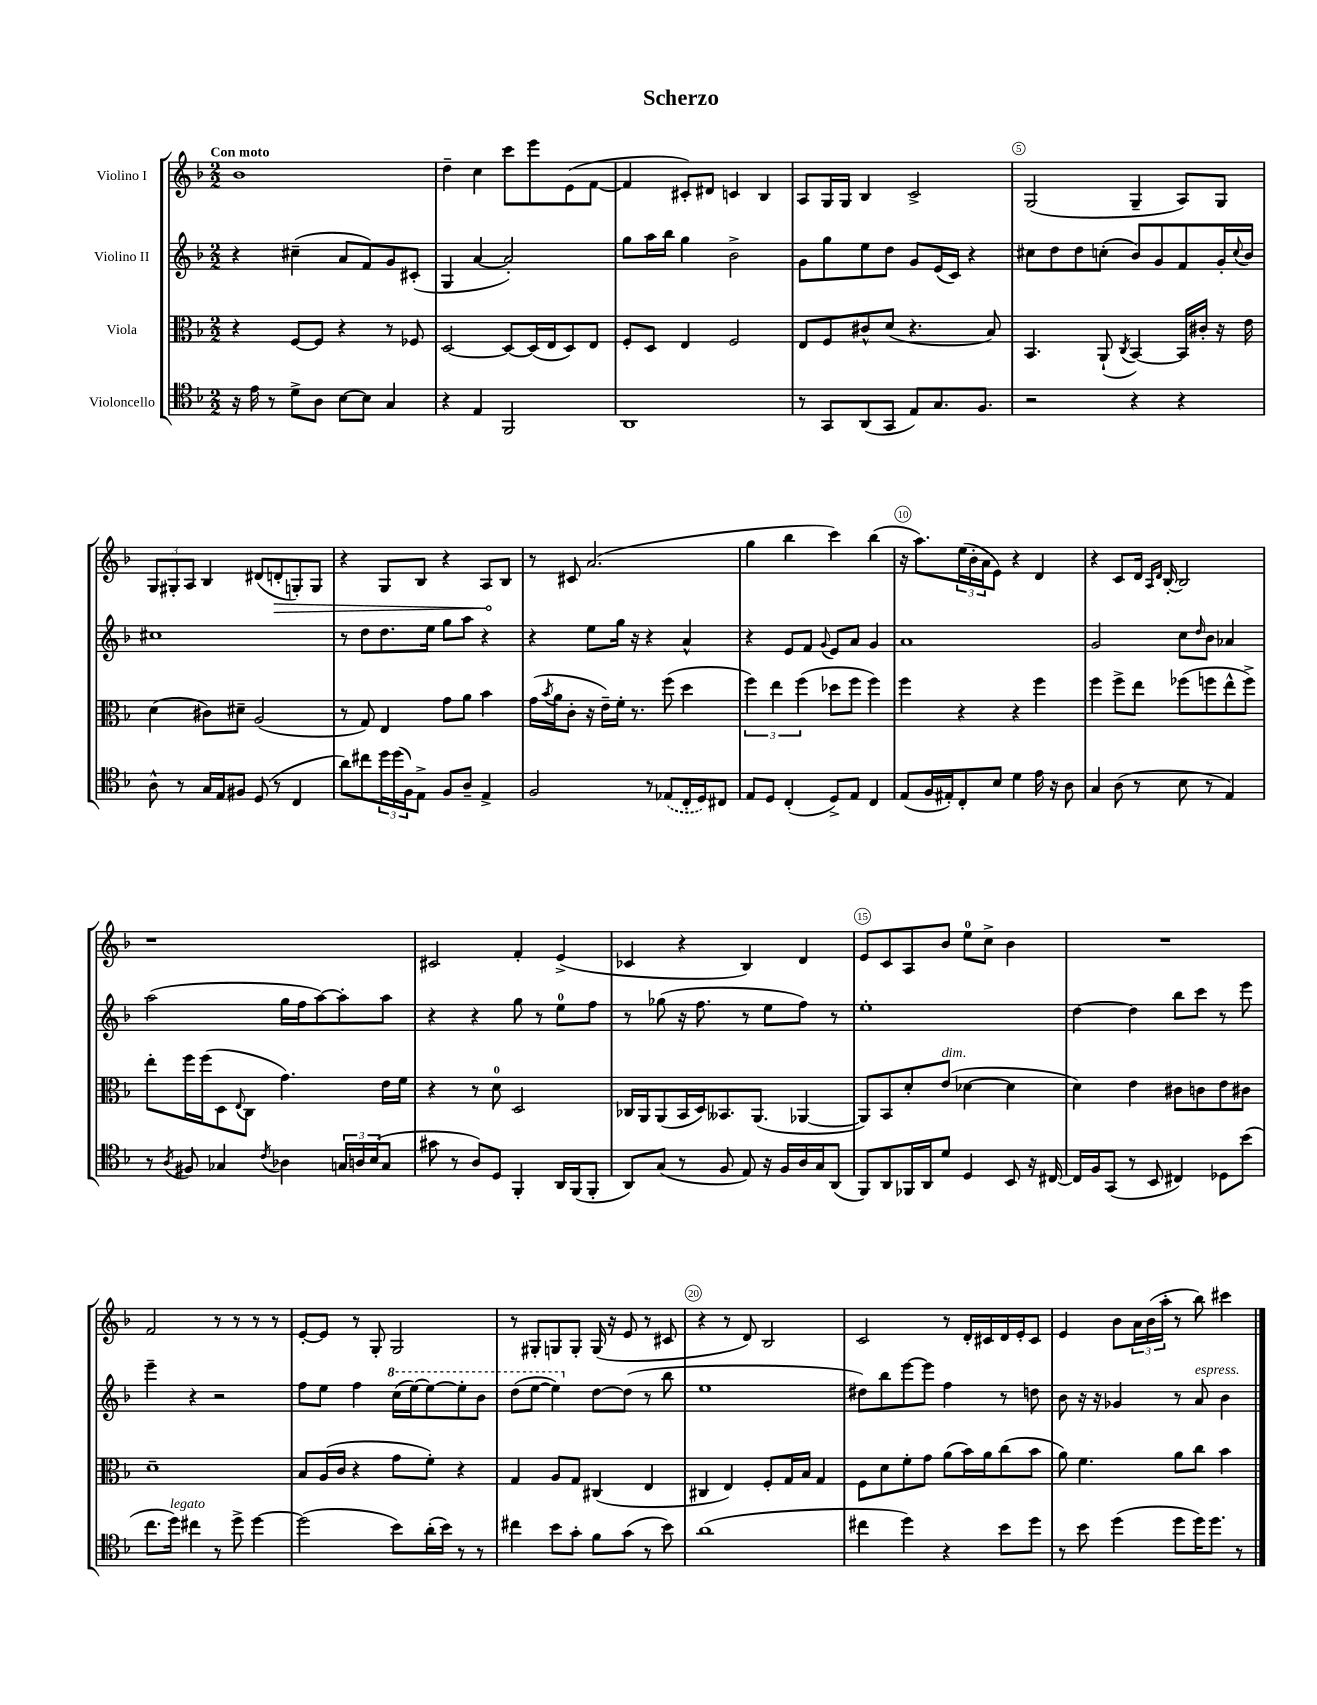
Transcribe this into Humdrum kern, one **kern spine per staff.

**kern	**kern	**kern	**kern	**dynam
*part4	*part3	*part2	*part1	*part1
*staff4	*staff3	*staff2	*staff1	*staff1
*I"Violoncello	*I"Viola	*I"Violino II	*I"Violino I	*
*clefC4	*clefC3	*clefG2	*clefG2	*
*k[b-]	*k[b-]	*k[b-]	*k[b-]	*
*M2/2	*M2/2	*M2/2	*M2/2	*
=1	=1	=1	=1	=1
!	!	!	!LO:TX:a:B:t=Con moto	!
16r	4r	4r	1b-	.
16e\	.	.	.	.
8r	.	.	.	.
8d^\L	[8F/L	(4cc#X~\	.	.
8A\J	8F/J]	.	.	.
[8B-\L	4r	8a/L	.	.
8B-\J]	.	8f/)	.	.
4G/	8r	8g/	.	.
.	8F-X/	(8c#X'/J	.	.
=2	=2	=2	=2	=2
4r	[2D/	4G/	4dd~\	.
4E/	.	[4a/	4cc\	.
2FF/	8D/L_	2a'/])	8ccc\L	.
.	(16D/L]	.	8eee\	.
.	16E/J	.	.	.
.	8D/)	.	(8e\	.
.	8E/J	.	[8f\J	.
=3	=3	=3	=3	=3
1AA	8F'/L	8gg\L	4f/]	.
.	8D/J	16aa\L	.	.
.	.	16bb-\JJ	.	.
.	4E/	4gg\	8c#X'/L)	.
.	.	.	8d#X/J	.
.	2F/	2b-^\	4cn/	.
.	.	.	4B-/	.
=4	=4	=4	=4	=4
8r	8E/L	8g\L	8A/L	.
8GG/L	8F/	8gg\	16G/L	.
.	.	.	16G/JJ	.
(8AA/	8c#X^^/	8ee\	4B-/	.
8GG/J	(8d/J	8dd\J	.	.
8E/L)	4.r	8g/L	2c^/	.
8.G/	.	(16e/L	.	.
.	.	16c/JJ)	.	.
.	.	4r	.	.
8.F/J	.	.	.	.
.	8B-/)	.	.	.
=5	=5	=5	=5	=5
2r	4.BB-/	8cc#X\L	(2G/	.
.	.	8dd\	.	.
.	.	8dd\	.	.
.	(8AA`/	(8ccn'\J	.	.
.	8qC/	.	.	.
4r	[4BB-/)	8b-/L)	4G~/	.
.	.	8g/	.	.
4r	16BB-/LL]	8f/	8A/L)	.
.	16c#X'/JJ	.	.	.
.	16r	16g'/L	8G/J	.
.	.	8qqcc/	.	.
.	16e\	16b-/JJ	.	.
!!LO:LB:g=z
=6	=6	=6	=6	=6
8A^^\	(4d\	1cc#X	12G/L	.
.	.	.	12G#X'/	.
8r	.	.	.	.
.	.	.	12A/J	.
16G/LL	8c#X\L)	.	4B-/	.
16E/J	.	.	.	.
8F#X/J	8d#X~\J	.	.	.
(8D/	(2A/	.	(8d#X/L	.
!	!	!	!	!LO:HP:b
8r	.	.	8dn'/	>
4C/	.	.	8Gn'/)	.
.	.	.	8G/J	.
=7	=7	=7	=7	=7
8a\L)	8r	8r	4r	.
8cc#X\	8G/)	8dd\L	.	.
24dd\L	4E/	8.dd\	8G/L	.
(24dd\	.	.	.	.
24F\J)	.	.	.	.
8E^\J	.	.	8B-/J	.
.	.	16ee\Jk	.	.
8F/L	8g\L	8gg\L	4r	.
8A~/J	8a\J	8aa\J	.	.
4E^/	4b-\	4r	8A/L	.
.	.	.	8B-/J	]
=8	=8	=8	=8	=8
2F/	(16g\LL	4r	8r	.
.	8qb-/	.	.	.
.	16a\J	.	.	.
.	8c'\J	.	8c#X/	.
.	16r	8ee\L	(2.a/	.
.	16e~\LL)	.	.	.
.	16f'\JJ	16gg\Jk	.	.
.	8.r	16r	.	.
8r	.	4r	.	.
(8E-X/L	(8ff\	.	.	.
16C'/L	4dd\	4a^^/	.	.
16D/J)	.	.	.	.
8C#X/J	.	.	.	.
=9	=9	=9	=9	=9
8E/L	6ff\)	4r	4gg\	.
8D/J	.	.	.	.
.	6ee\	.	.	.
(4C'/	.	8e/L	4bb-\	.
.	(6ff\	.	.	.
.	.	8f/J	.	.
.	.	8qqg/	.	.
8D^/L)	8dd-X\L	8e/L	4ccc\)	.
8E/J	8ff\J	8a/J	.	.
4C/	4ff\)	4g/	(4bb-\	.
=10	=10	=10	=10	=10
(8E/L	4ff\	1a	16r	.
.	.	.	8.aa\L)	.
16F/L	.	.	.	.
16E#X'/J)	.	.	.	.
8C'/	4r	.	(24ee\L	.
.	.	.	24b-'\	.
.	.	.	24a\J	.
8B-/J	.	.	8e\J)	.
4d\	4r	.	4r	.
16e\	4ff\	.	4d/	.
16r	.	.	.	.
8A\	.	.	.	.
=11	=11	=11	=11	=11
4G/	4ff\	2g/	4r	.
(8A\	8ff^\L	.	8c/L	.
8r	8ee\J	.	16d/Jk	.
.	.	.	16qqA/LL	.
.	.	.	16qqd/JJ	.
.	.	.	[16B-'/	.
8B-\	(8ff-X\L	8cc\L	2B-/]	.
.	.	16qqdd/	.	.
8r	8ffn\	8b-\J	.	.
4E/)	8ee^^\	4a-X/	.	.
.	8ff^\J)	.	.	.
!!LO:LB:g=z
=12	=12	=12	=12	=12
8r	8ee'\L	(2aa\	1r	.
8qA/	.	.	.	.
8F#X/	16ff\L	.	.	.
.	(16ff\J	.	.	.
4G-X/	8D\	.	.	.
.	8qqE/	.	.	.
.	8C\J	.	.	.
8qc/	.	.	.	.
4A-X\	4.g\)	16gg\LL	.	.
.	.	16ff\J	.	.
.	.	[8aa\)	.	.
24Gn/LL	.	8aa'\]	.	.
24An/	.	.	.	.
(24B-/J	.	.	.	.
8G/J	16e\LL	8aa\J	.	.
.	16f\JJ	.	.	.
=13	=13	=13	=13	=13
8g#X\	4r	4r	2c#X/	.
8r	.	.	.	.
8A/L)	8r	4r	.	.
8D/J	8d\	.	.	.
4FF'/	2D/	8gg\	4f'/	.
.	.	8r	.	.
16AA/LL	.	8ee\L	(4e^/	.
(16FF/J	.	.	.	.
8FF'/J	.	8ff\J	.	.
=14	=14	=14	=14	=14
8AA/L)	16C-X/LL	8r	4c-X/	.
.	16AA/J	.	.	.
(8G/J	(8AA/	(8gg-X\	.	.
8r	16BB-/L	16r	4r	.
.	16D/J)	8.ff\	.	.
8F/	8.BB--X/	.	.	.
8E/)	.	8r	4B-/)	.
.	(8.AA/J	.	.	.
16r	.	8ee\L	.	.
16F/LL	.	.	.	.
16A/	[4AA-X/	8ff\J)	4d/	.
16G/J	.	.	.	.
(8AA/J	.	8r	.	.
=15	=15	=15	=15	=15
8FF/L)	8AA-/L])	1ee'	8e/L	.
8AA/	8BB-/	.	8c/	.
16FF-X/L	8d'/	.	8A/	.
16AA/J	.	.	.	.
!	!LO:TX:a:i:t=dim.	!	!	!
8d/J	(8e/J	.	8b-/J	.
4D/	[4d-X\	.	8ee\L	.
.	.	.	8cc^\J	.
8BB-/	4d-\]	.	4b-\	.
16r	.	.	.	.
[16C#X/	.	.	.	.
=16	=16	=16	=16	=16
16C#/LL]	4d\)	[4dd\	1r	.
16F/J	.	.	.	.
(8GG/J	.	.	.	.
8r	4e\	4dd\]	.	.
8BB-/	.	.	.	.
4C#X/)	8c#X\L	8bb-\L	.	.
.	8cn\	8ccc\J	.	.
8D-X\L	8e\	8r	.	.
(8b-\J	8c#X\J	8eee\	.	.
!!LO:LB:g=z
=17	=17	=17	=17	=17
8.cc\L	1d~	4eee~\	2f/	.
!LO:TX:a:i:t=legato	!	!	!	!
16dd\Jk)	.	.	.	.
4cc#X\	.	4r	.	.
8r	.	2r	8r	.
8dd^\	.	.	8r	.
[4dd\	.	.	8r	.
.	.	.	8r	.
=18	=18	=18	=18	=18
(2dd\]	8B-/L	8ff\L	[8e'/L	.
.	(16A/L	8ee\J	8e/J]	.
.	16c/JJ	.	.	.
.	4r	4ff\	8r	.
.	.	.	8G'/	.
*	*	*8va	*	*
8b-\L)	8g\L	(16ccc\LL	2G/	.
.	.	[16eee\J)	.	.
(16a'\L	8f'\J)	8eee\_	.	.
16b-\JJ)	.	.	.	.
8r	4r	8eee'\]	.	.
8r	.	8bb-\J	.	.
=19	=19	=19	=19	=19
4cc#X\	4G/	(8ddd\L	8r	.
.	.	[8eee\J	8G#X'/L	.
8b-\L	8A/L	4eee\])	8Gn/	.
8g'\J	8G/J	.	8G'/J	.
*	*	*X8va	*	*
8f\L	(4C#X/	[8dd\L	(16G/	.
.	.	.	16r	.
(8g\J	.	(8dd\J]	8e/	.
8r	4E/	8r	8r	.
8b-\)	.	8bb-\	8c#X/	.
=20	=20	=20	=20	=20
(1a	4C#X/	1ee	4r	.
.	4E/)	.	8r	.
.	.	.	8d/)	.
.	8F'/L	.	2B-/	.
.	16G/L	.	.	.
.	16B-/JJ	.	.	.
.	4G/	.	.	.
=21	=21	=21	=21	=21
4cc#X\	8F\L	8dd#X\L)	2c/	.
.	8d\	8bb-\	.	.
4dd\)	8f'\	[8eee\	.	.
.	8g\J	8eee\J]	.	.
4r	(8a\L	4ff\	8r	.
.	16b-\L)	.	16d'/LL	.
.	16a\J	.	16c#X/	.
8b-\L	(8cc\	8r	16d/	.
.	.	.	16e'/J	.
8dd\J	8b-\J	8ddn\	8c#/J	.
=22	=22	=22	=22	=22
8r	8a\)	8b-\	4e/	.
8b-\	4.f\	16r	.	.
.	.	16r	.	.
(4dd\	.	4g-X/	8b-\L	.
.	.	.	24a\L	.
.	.	.	(24b-\	.
.	.	.	24aa'\JJ	.
8dd\L	8a\L	8r	8r	.
!	!	!LO:TX:a:i:t=espress.	!	!
16dd\K)	8cc\J	8a/	8bb-\)	.
8.dd\J	.	.	.	.
.	4b-\	4b-\	4ccc#X\	.
8r	.	.	.	.
==	==	==	==	==
*-	*-	*-	*-	*-
